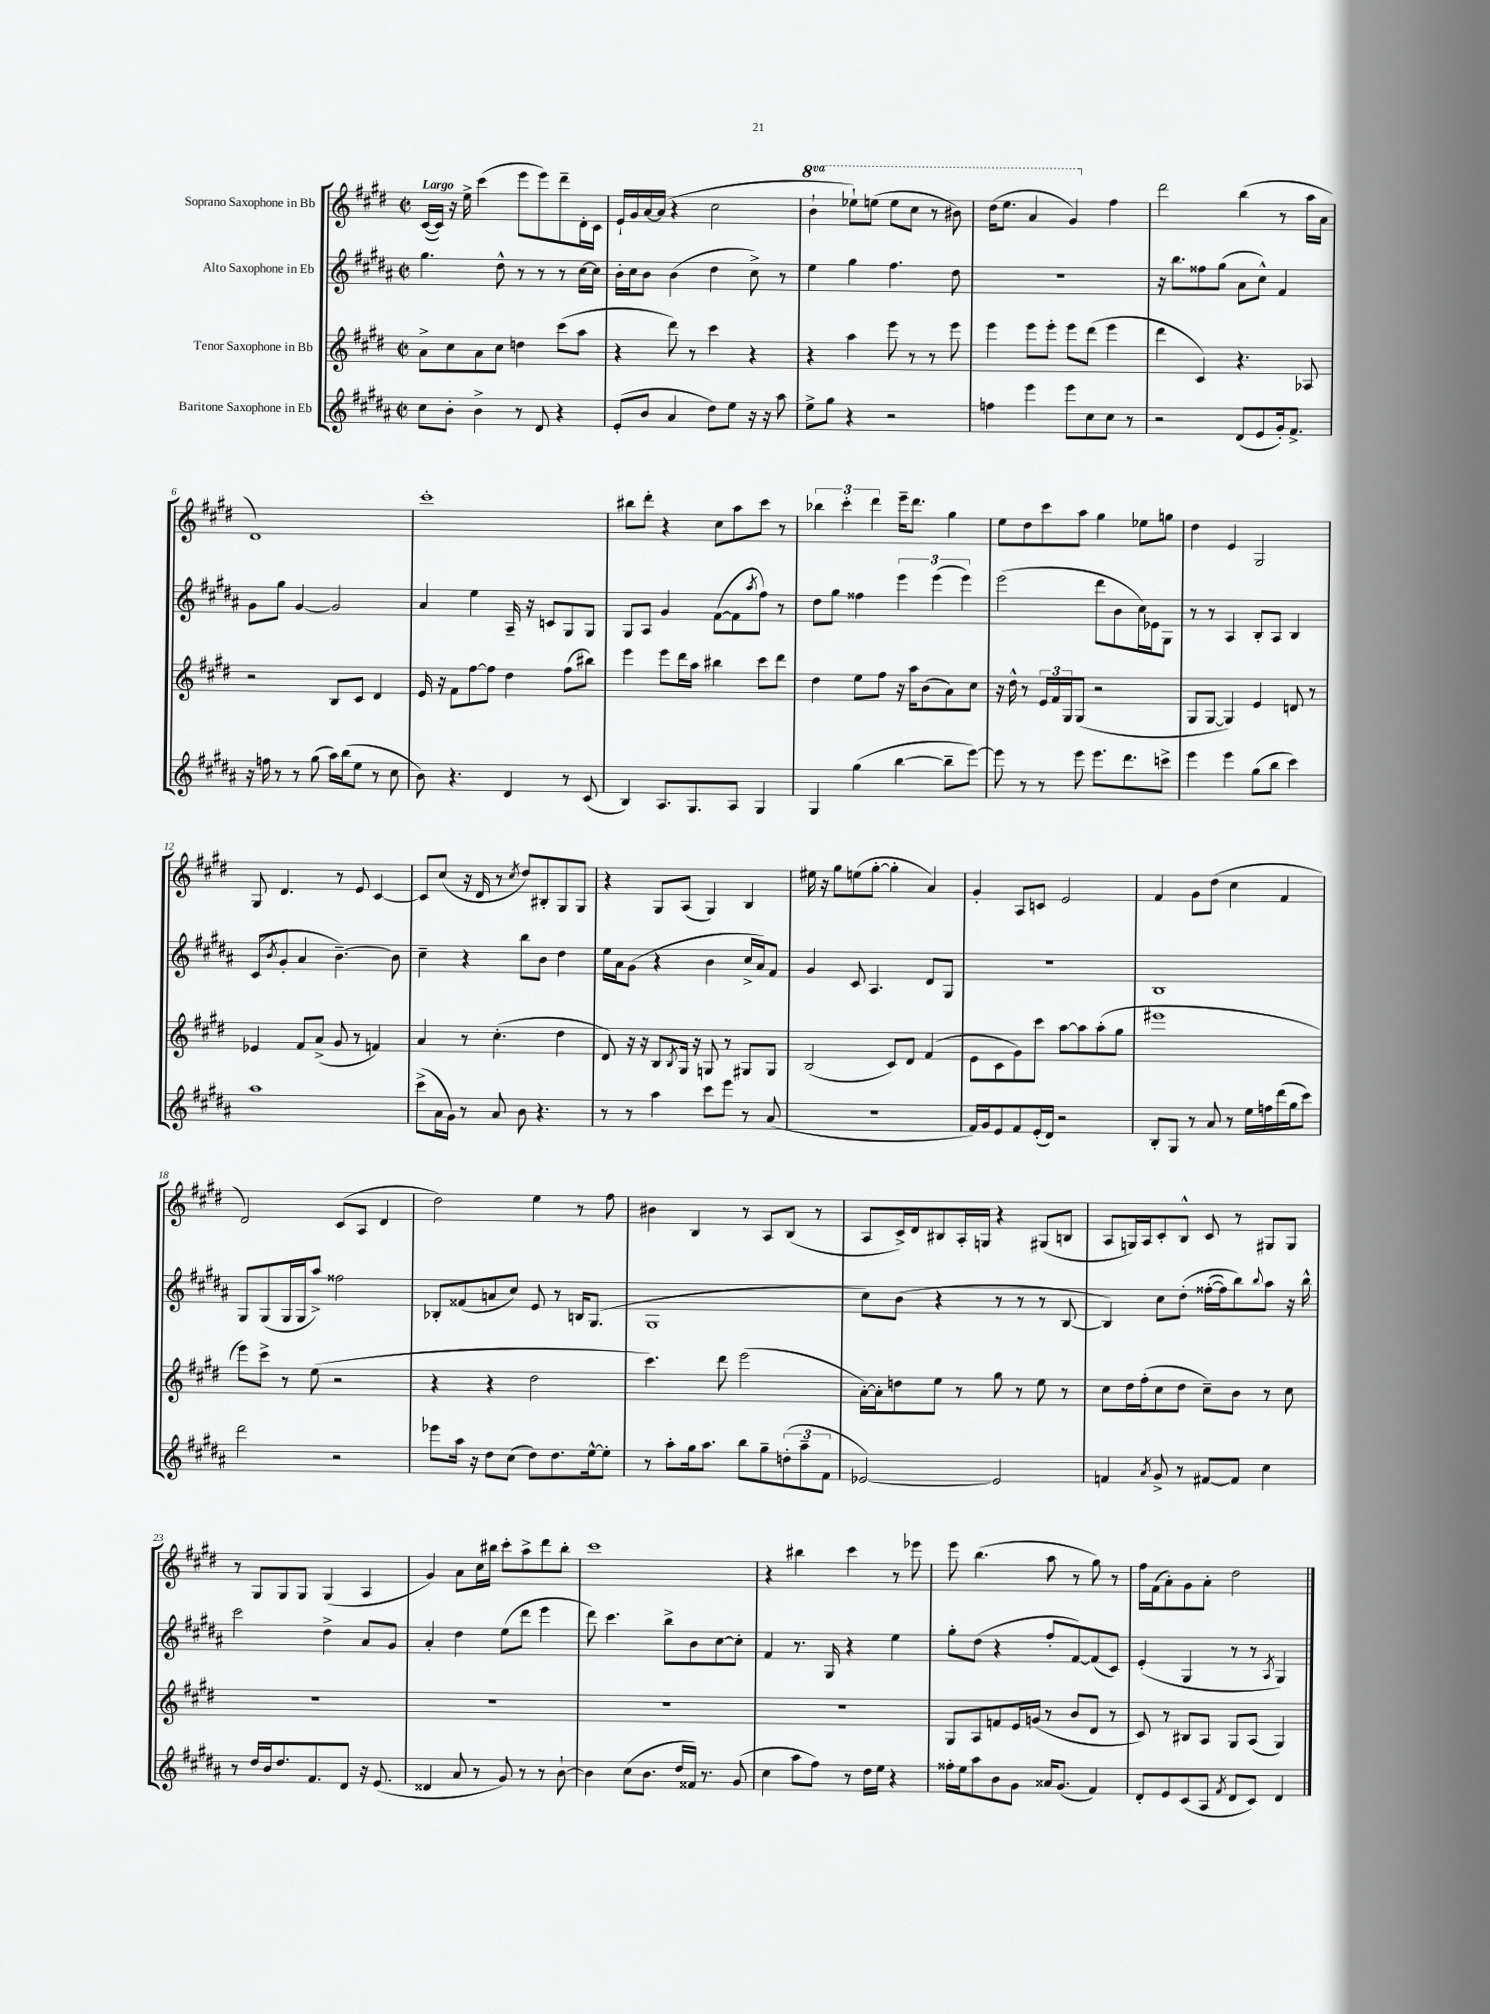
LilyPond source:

<<
\new StaffGroup <<
\new Staff = "s0" \with { instrumentName = "Soprano Saxophone in Bb" } {
    \clef treble \key e \major \defaultTimeSignature \time 2/2 \set Staff.ottavationMarkups = #ottavation-simple-ordinals \tempo "Largo"
    cis'16~( cis'16) r16 e''16-> cis'''4( e'''8 e'''8) dis'''8-- dis'16-. cis'16 |
    e'16-! gis'16 a'16~ a'16( r4 cis''2 |
    \ottava #1 b''4-! ees'''8-!) e'''8( e'''8 cis'''8 r8 bis''8) |
    dis'''16( e'''8. a''4 gis''4) \ottava #0 fis''4 |
    dis'''2 b''4( r8 a''16 a'16 |
    dis'1) |
    cis'''1-. |
    bis''8 dis'''8-. r4 cis''8 a''8 cis'''8 r8 |
    \tuplet 3/2 { bes''4 cis'''4-. dis'''4 } e'''16-- dis'''8. gis''4 |
    e''8 dis''8 cis'''8 a''8 gis''4 ees''8 g''8 |
    dis''4 e'4 gis2 |
    gis8 dis'4. r8 e'8 cis'4~ |
    cis'8 cis''8( r16 dis'16 r8 \acciaccatura { cis''8 } dis''8) bis8-. gis8 gis8 |
    r4 gis8 a8( gis4) b4 |
    eis''16 r16 gis''8 e''8( gis''8~-. gis''4-. a'4) |
    gis'4-. a8 c'8 e'2 |
    fis'4 gis'8 dis''8( cis''4 fis'4 |
    dis'2) cis'8( a8 dis'4 |
    dis''2) e''4 r8 fis''8 |
    bis'4 b4 r8 a8 b8( r8 |
    a8 cis'16->) dis'16 bis8 a16-. g16 r4 gis8( b8 |
    a8 g16) a16 cis'8-. b8-^ cis'8 r8 gis8 gis8 |
    r8 gis8 gis8 gis8 gis4( a4 |
    gis'4) a'8 cis''16 bis''16 cis'''8-. a''8-> dis'''8 bis''8-. |
    cis'''1 |
    r4 bis''4 cis'''4 r8 ees'''8 |
    e'''8 b''4.( a''8 r8 gis''8) r8 |
    fis''16 fis'16( a'8-.) gis'8 a'8-. dis''2 \bar "|." |
}
\new Staff = "s1" \with { instrumentName = "Alto Saxophone in Eb" } {
    \clef treble \key b \major \defaultTimeSignature \time 2/2
    gis''4. dis''8-^ r8 r8 r8 cis''16~ cis''16 |
    b'16-. cis''16 b'8 b'4( dis''4 cis''8->) r8 |
    e''4 gis''4 fis''4. dis''8 |
    R1 |
    r16 b''8. fisis''8 gis''8( ais'8 cis''8-^) fis'4 |
    gis'8 gis''8 gis'4~ gis'2 |
    ais'4 e''4 ais16-- r16 c'8 gis8 gis8 |
    gis8 ais8 gis'4 fis'8~( fis'8 \acciaccatura { ais''8 } fis''8) r8 |
    dis''8 gis''8 fisis''4 \tuplet 3/2 { e'''4 e'''4( e'''4) } |
    e'''2( dis'''8 b'8 cis''16) ees'16 gis8 |
    r8 r8 ais4 b8-. ais8 b4 |
    cis'8( \acciaccatura { b'8 } gis'8-. ais'4 b'4.~--) b'8 |
    cis''4-- r4 b''8 b'8 dis''4 |
    e''16 ais'16 gis'8( r4 b'4 cis''16-> ais'16) fis'8 |
    gis'4 cis'8 ais4. dis'8 gis8 |
    R1 |
    b1 |
    gis8 gis8( gis16 gis16 ais''8->) fisis''2 |
    bes8-. fisis'8( a'8 cis''8) e'8 r8 b16 gis8.( |
    gis1 |
    cis''8) b'8( r4 r8 r8 r8 b8~ |
    b4) cis''8 dis''8-.\( fisis''16~-.( fisis''16) b''8\) \appoggiatura { b''8 } ais''8 r16 b''16-^ |
    cis'''2 dis''4-> ais'8 gis'8 |
    ais'4-. dis''4 e''8( dis'''8 e'''4 |
    dis'''8) cis'''4. b''8-> b'8 cis''8~ cis''8-. |
    fis'4 r8. gis16 r4 e''4 |
    gis''8-. dis''8( r4 fis''8-. fis'8~) fis'8( cis'8) |
    e'4-.( gis4 r8 r8 \acciaccatura { ais8 } gis4) \bar "|." |
}
\new Staff = "s2" \with { instrumentName = "Tenor Saxophone in Bb" } {
    \clef treble \key e \major \defaultTimeSignature \time 2/2
    a'8-> cis''8 a'8 cis''8 d''4 cis'''8( a''8 |
    r4 dis'''8) r8 cis'''4 r4 |
    r4 a''4 e'''8 r8 r8 e'''8 |
    e'''4 e'''8 e'''8-. e'''8 dis'''8( e'''4 |
    dis'''4 cis'4) r4. aes8 |
    r2 b8 cis'8 dis'4 |
    e'16 r16 fis'8 fis''8~ fis''8 dis''4 fis''8( bis''8) |
    e'''4 e'''8 dis'''16 a''16 bis''4 cis'''8 dis'''8 |
    dis''4 e''8 fis''8 r16 a''16 b'8( a'8) cis''8 |
    r16 dis''16-^ r8 \tuplet 3/2 { e'16 fis'16 gis16 } gis8( r2 |
    gis8 gis8~ gis4) e'4 d'8 r8 |
    ees'4 fis'8 a'8->( gis'8 r8 f'4) |
    a'4 r8 cis''4.-.( dis''4 |
    dis'8) r16 r16 b8 \acciaccatura { b8 } gis16 r16 g8 r8 gis8 gis8 |
    b2( cis'8) dis'8 fis'4( |
    e'8 cis'8 gis'8) cis'''8 a''8~ a''8 a''8-.( gis''8 |
    eis'''1 |
    e'''8) cis'''8-> r8 e''8( r2 |
    r4 r4 dis''2 |
    cis'''4.) dis'''8 e'''2( |
    a'16~-.) a'16-. d''8 e''8 r8 gis''8 r8 e''8 r8 |
    cis''8 dis''16 fis''16-.( cis''8 dis''8 cis''8--) b'8 r8 cis''8 |
    R1 |
    R1 |
    R1 |
    R1 |
    gis8 a8 f'8 e'16 g'16( r8 b'8 dis'8 r8 |
    cis'8) r8 bis8 a8 gis8 a8( gis4) \bar "|." |
}
\new Staff = "s3" \with { instrumentName = "Baritone Saxophone in Eb" } {
    \clef treble \key b \major \defaultTimeSignature \time 2/2
    cis''8 b'8-. b'4-> r8 dis'8 r4 |
    e'8-.( b'8 ais'4 dis''8) e''8 r16 r16 ais''8 |
    e''8-> gis''8 r4 r2 |
    f''4 e'''4 e'''8 cis''8 cis''8 r8 |
    r2 dis'8( e'8 gis'16-.) fis'8.-> |
    r16 f''16 r8 r8 gis''8( ais''16) b''16( e''8 r8 cis''8 |
    b'8) r4. dis'4 r8 cis'8( |
    b4) ais8. gis8. ais8 gis4 |
    gis4 gis''4( b''4~ b''8-- e'''8~) |
    e'''8 r8 r8 e'''8 e'''8. dis'''8. c'''8-> |
    e'''4 e'''4 gis''8( b''8 cis'''4) |
    ais''1 |
    cis'''8->( ais'16 gis'16) r8 ais'8 b'8 r4. |
    r8 r8 ais''4 cis'''8 e'''8 r8 ais'8( |
    r1 |
    fis'16) gis'16 e'8 fis'8 e'16-.( dis'16) r2 |
    b8-. gis8 r8 ais'8 r8 e''16 f''16 dis'''16( gis''16 cis'''8) |
    dis'''2 r2 |
    ees'''8 ais''16 r16 dis''8 cis''8( dis''8) dis''8. e''16~-^ e''8-. |
    r8 ais''8-. gis''16 ais''8. b''8 gis''8-- \tuplet 3/2 { d''8-.( ais''8-- fis'8 } |
    ees'2~) ees'2 |
    f'4 \acciaccatura { ais'8 } gis'8-> r8 fis'8~ fis'8 cis''4 |
    r8 dis''16 b'16 dis''8. fis'8. dis'8 r16 e'8.( |
    disis'4 ais'8 r8 gis'8) r8 r8 b'8~-! |
    b'4 cis''8( b'8. dis''16 fisis'16) r8. gis'8( |
    cis''4 ais''8 fis''8) r8 dis''16 e''16 r4 |
    fisis''16-. e''16 ais''8 b'8 gis'8 aisis'16 gis'8.( fis'4) |
    dis'8-. e'8 cis'8( ais8 \acciaccatura { fis'8 } dis'8 cis'8) dis'4 \bar "|." |
}
>>
>>
